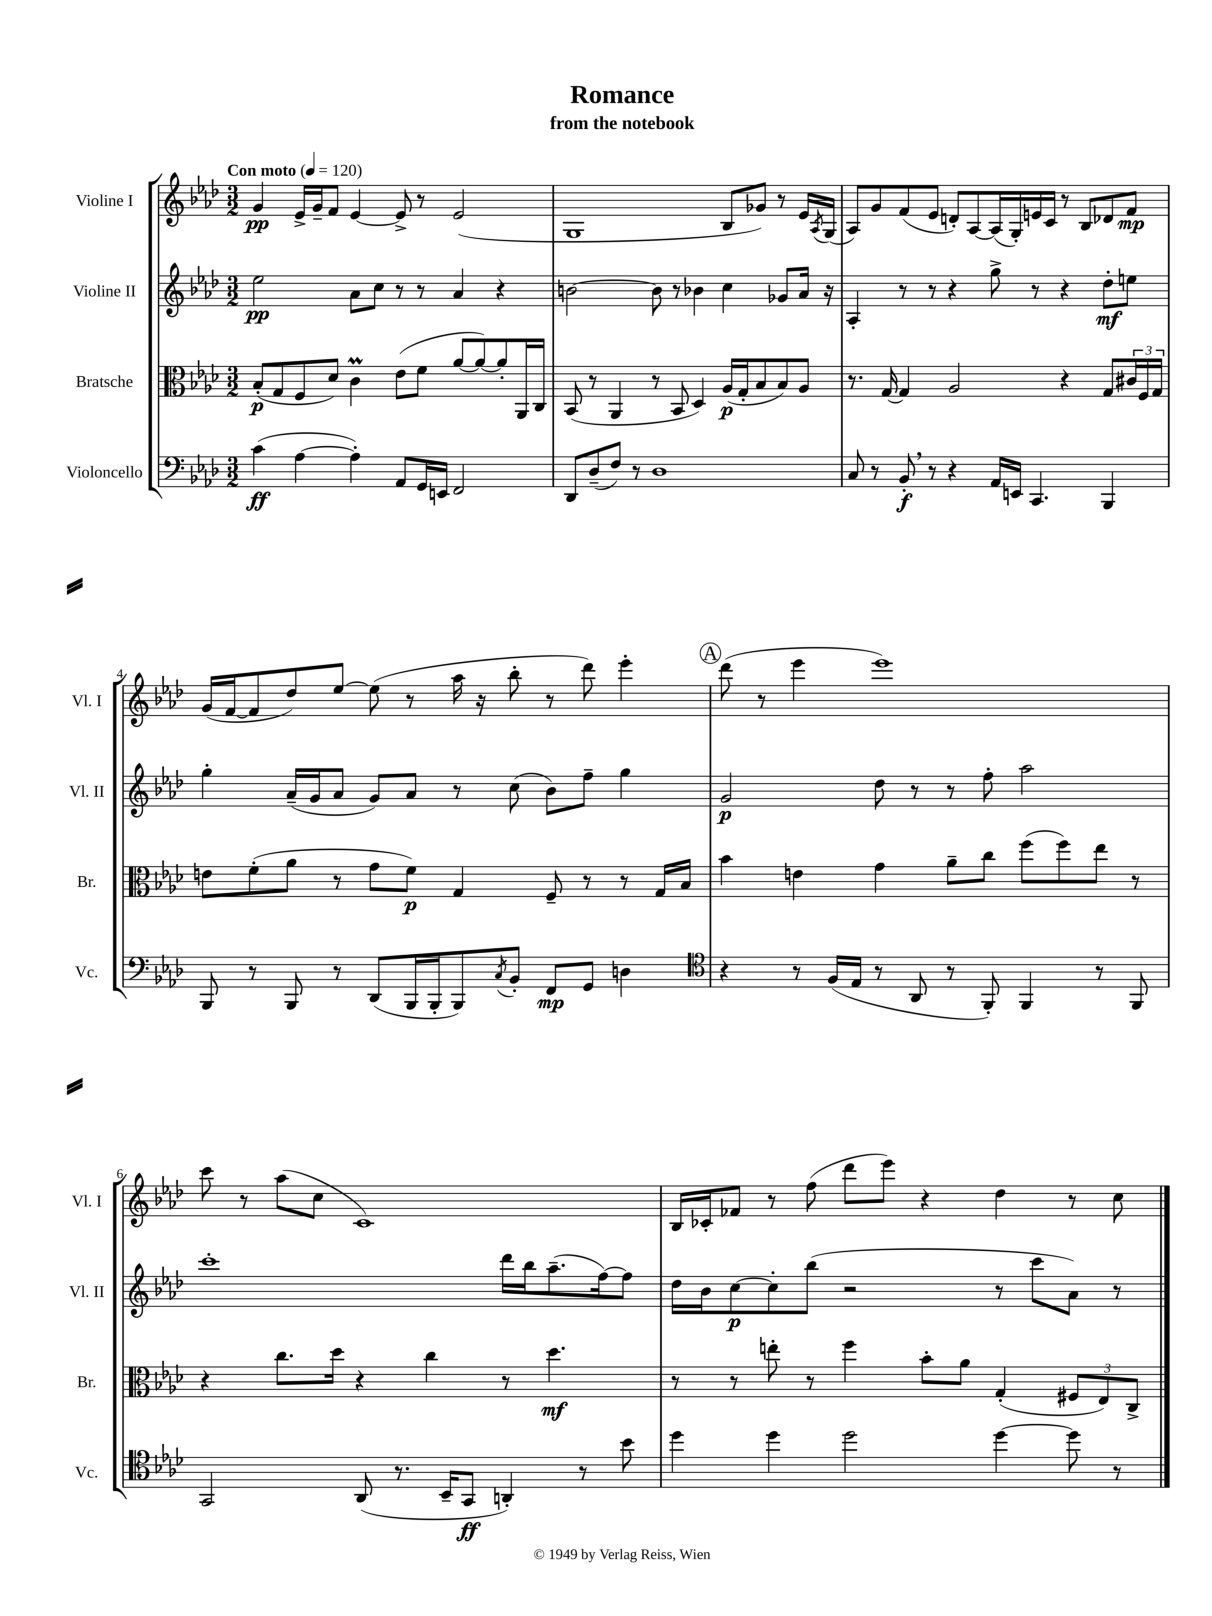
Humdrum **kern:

**kern	**dynam	**kern	**dynam	**kern	**dynam	**kern	**dynam
*part4	*part4	*part3	*part3	*part2	*part2	*part1	*part1
*staff4	*staff4	*staff3	*staff3	*staff2	*staff2	*staff1	*staff1
*I"Violoncello	*	*I"Bratsche	*	*I"Violine II	*	*I"Violine I	*
*I'Vc.	*	*I'Br.	*	*I'Vl. II	*	*I'Vl. I	*
*clefF4	*	*clefC3	*	*clefG2	*	*clefG2	*
*k[b-e-a-d-]	*	*k[b-e-a-d-]	*	*k[b-e-a-d-]	*	*k[b-e-a-d-]	*
*M3/2	*	*M3/2	*	*M3/2	*	*M3/2	*
*MM120	*	*MM120	*	*MM120	*	*MM120	*
=1	=1	=1	=1	=1	=1	=1	=1
!	!	!	!	!	!	!LO:TX:a:B:t=Con moto	!
(4c\	ff	(8B-'/L	p	2ee-\	pp	4g/	pp
.	.	8G/	.	.	.	.	.
[4A-\	.	8F/	.	.	.	16e-^/LL	.
.	.	.	.	.	.	16g~/J	.
.	.	8d-/J)	.	.	.	8f/J	.
4A-'\])	.	4cm\	.	8a-\L	.	[4e-/	.
.	.	.	.	8cc\J	.	.	.
8AA-/L	.	(8e-\L	.	8r	.	8e-^/]	.
16GG/L	.	8f\J	.	8r	.	8r	.
16EEn/JJ	.	.	.	.	.	.	.
2FF/	.	[8a-/L	.	4a-/	.	(2e-/	.
.	.	8a-/_)	.	.	.	.	.
.	.	8a-'/]	.	4r	.	.	.
.	.	16AA-/L	.	.	.	.	.
.	.	16C/JJ	.	.	.	.	.
=2	=2	=2	=2	=2	=2	=2	=2
8DD-/L	.	(8BB-/	.	[2bn\	.	1G	.
(8D-~/	.	8r	.	.	.	.	.
8F/J)	.	4AA-/	.	.	.	.	.
8r	.	.	.	.	.	.	.
1D-	.	8r	.	8b\]	.	.	.
.	.	8BB-/	.	8r	.	.	.
.	.	4D-/)	.	4b-X\	.	.	.
.	.	(16A-/LL	p	4cc\	.	8B-/L	.
.	.	16G'/J	.	.	.	.	.
.	.	8B-/	.	.	.	8g-X/J)	.
.	.	8B-/)	.	8g-X/L	.	8r	.
.	.	8A-/J	.	16a-/Jk	.	16e-/LL	.
.	.	.	.	.	.	8qA-/	.
.	.	.	.	16r	.	(16G/JJ	.
=3	=3	=3	=3	=3	=3	=3	=3
8C/	.	8.r	.	4A-'/	.	8A-/L)	.
8r	.	.	.	.	.	8g/	.
.	.	[16G/	.	.	.	.	.
8BB-',/	f	4G/]	.	8r	.	(8f/	.
8r	.	.	.	8r	.	8e-/J	.
4r	.	2A-/	.	4r	.	8dn'/L)	.
.	.	.	.	.	.	[8A-/	.
16AA-/LL	.	.	.	8gg^\	.	(16A-/L]	.
16EEn/JJ	.	.	.	.	.	16G'/)	.
4.CC/	.	.	.	8r	.	16en/	.
.	.	.	.	.	.	16c/JJ	.
.	.	4r	.	4r	.	8r	.
.	.	.	.	.	.	8B-/L	.
4BBB-/	.	8G/L	.	8dd-'\L	mf	8d-X/	.
.	.	24c#X/L	.	8een\J	.	8f/J	mp
.	.	24F/	.	.	.	.	.
.	.	24G/JJ	.	.	.	.	.
!!LO:LB:g=z
=4	=4	=4	=4	=4	=4	=4	=4
8BBB-/	.	8en\L	.	4gg'\	.	(16g/LL	.
.	.	.	.	.	.	[16f/J	.
8r	.	(8f'\	.	.	.	8f/]	.
8BBB-/	.	8a-\J	.	(16a-~/LL	.	8dd-/)	.
.	.	.	.	16g/J	.	.	.
8r	.	8r	.	8a-/J	.	[8ee-/J	.
(8DD-/L	.	8g\L	.	8g/L)	.	(8ee-\]	.
16BBB-/L	.	8f\J)	p	8a-/J	.	8r	.
16BBB-'/J	.	.	.	.	.	.	.
8BBB-/)	.	4G/	.	8r	.	16aa-\	.
.	.	.	.	.	.	16r	.
8qC/	.	.	.	.	.	.	.
8BB-'/J	.	.	.	(8cc\	.	8bb-'\	.
8FF/L	mp	8F~/	.	8b-\L)	.	8r	.
8GG/J	.	8r	.	8ff~\J	.	8ddd-\)	.
4Dn\	.	8r	.	4gg\	.	4eee-'\	.
.	.	16G/LL	.	.	.	.	.
.	.	16B-/JJ	.	.	.	.	.
!!LO:REH:place=s1:t=A
=5	=5	=5	=5	=5	=5	=5	=5
*clefC4	*	*	*	*	*	*	*
4r	.	4b-\	.	2g/	p	(8ddd-\	.
.	.	.	.	.	.	8r	.
8r	.	4en\	.	.	.	4eee-\	.
(16F/LL	.	.	.	.	.	.	.
16E-/JJ	.	.	.	.	.	.	.
8r	.	4g\	.	8dd-\	.	1eee-)	.
8AA-/	.	.	.	8r	.	.	.
8r	.	8a-~\L	.	8r	.	.	.
8FF'/)	.	8cc\J	.	8ff'\	.	.	.
4FF/	.	(8ff\L	.	2aa-\	.	.	.
.	.	8ff\)	.	.	.	.	.
8r	.	8ee-\J	.	.	.	.	.
8FF/	.	8r	.	.	.	.	.
!!LO:LB:g=z
=6	=6	=6	=6	=6	=6	=6	=6
2GG/	.	4r	.	1ccc'	.	8ccc\	.
.	.	.	.	.	.	8r	.
.	.	8.cc\L	.	.	.	(8aa-\L	.
.	.	.	.	.	.	8cc\J	.
.	.	16dd-\Jk	.	.	.	.	.
(8AA-/	.	4r	.	.	.	1c)	.
8.r	.	.	.	.	.	.	.
.	.	4cc\	.	.	.	.	.
16BB-~/KL	.	.	.	.	.	.	.
8GG/J	ff	.	.	.	.	.	.
4AAn'/)	.	8r	.	16ddd-\LL	.	.	.
.	.	.	.	16bb-\J	.	.	.
.	.	4.dd-\	mf	(8.aa-~\	.	.	.
8r	.	.	.	.	.	.	.
.	.	.	.	[16ff\k)	.	.	.
8b-\	.	.	.	8ff\J]	.	.	.
=7	=7	=7	=7	=7	=7	=7	=7
4dd-\	.	8r	.	16dd-\LL	.	16B-/LL	.
.	.	.	.	16b-\J	.	16c-X'/J	.
.	.	8r	.	[8cc\	p	8f-X/J	.
4dd-\	.	8een'\	.	8cc'\]	.	8r	.
.	.	8r	.	(8bb-\J	.	(8ff\	.
2dd-\	.	4ff\	.	2r	.	8ddd-\L	.
.	.	.	.	.	.	8eee-\J)	.
.	.	8b-'\L	.	.	.	4r	.
.	.	8a-\J	.	.	.	.	.
[4dd-\	.	(4G'/	.	8r	.	4dd-\	.
.	.	.	.	8ccc\L	.	.	.
8dd-\]	.	12F#X/L	.	8a-\J)	.	8r	.
.	.	12E-/)	.	.	.	.	.
8r	.	.	.	8r	.	8cc\	.
.	.	12C^/J	.	.	.	.	.
==	==	==	==	==	==	==	==
*-	*-	*-	*-	*-	*-	*-	*-
